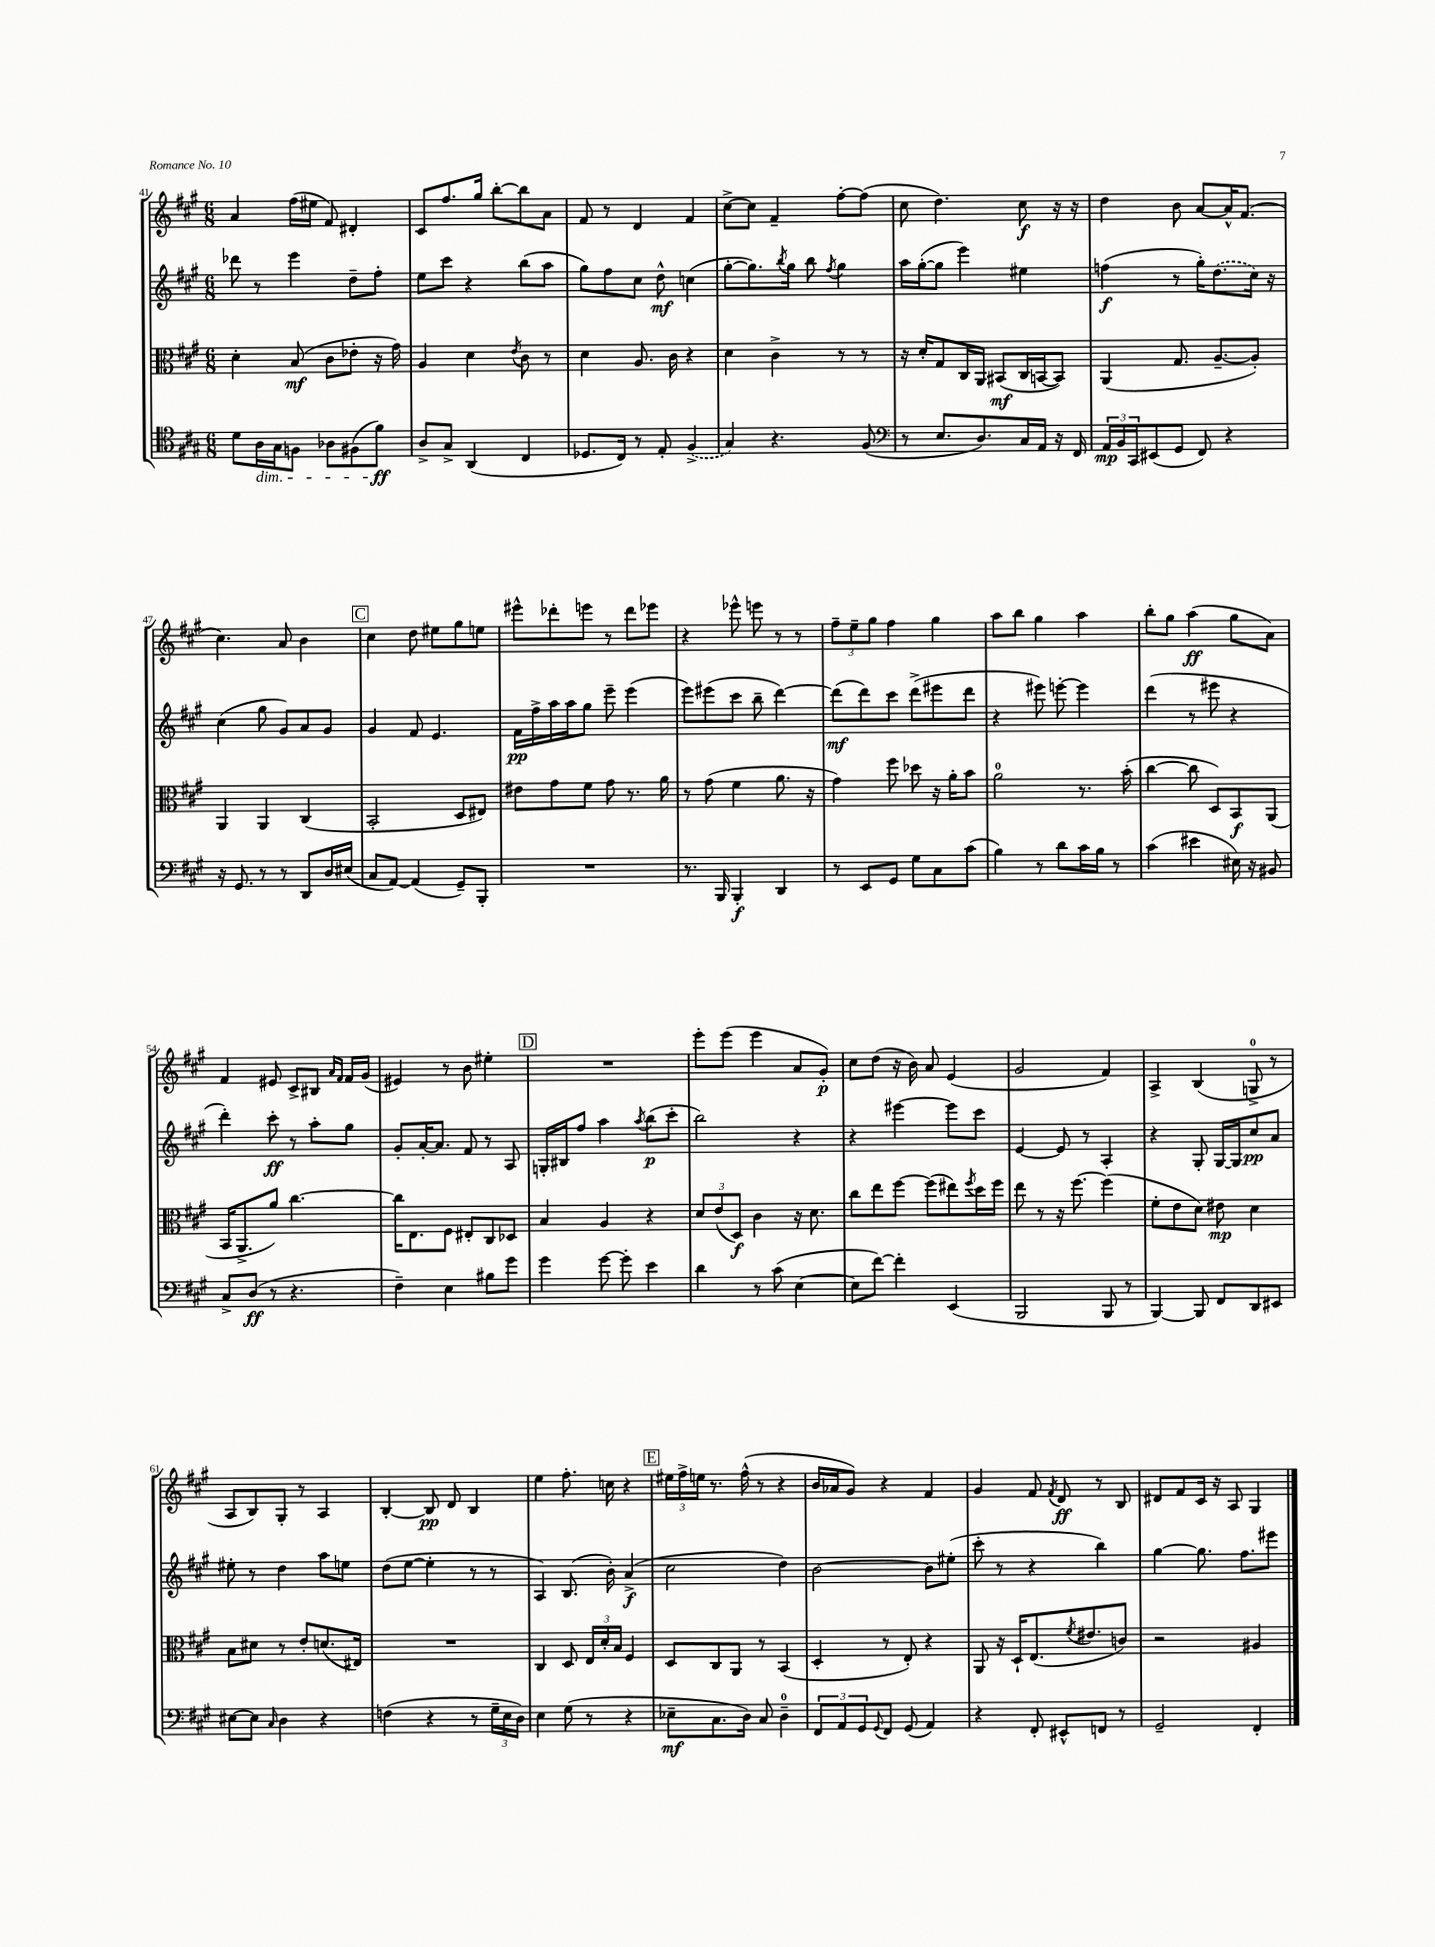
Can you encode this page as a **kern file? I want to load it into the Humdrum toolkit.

**kern	**kern	**kern	**kern
*staff4	*staff3	*staff2	*staff1
*clefC4	*clefC3	*clefG2	*clefG2
*k[f#c#g#]	*k[f#c#g#]	*k[f#c#g#]	*k[f#c#g#]
*M6/8	*M6/8	*M6/8	*M6/8
8d\L	4d'\	8ddd-\	4a/
16A\L	.	8r	.
16G#\J	.	.	.
8F\J	(8B/	4eee\	(16ff#\LL
.	.	.	16ee#\JJ
8A-\L	8c#\L	.	8f#/)
(8F#\	8e-'\J	8dd~\L	4d#'/
8f#\J)	16r	8ff#'\J	.
.	16g#\)	.	.
=	=	=	=
8A^/L	4A/	8ee\L	8c#/L
8G#^/J	.	8ccc#\J	8.ff#/
(4AA/	4d\	4r	.
.	.	.	16gg#/Jk
.	.	.	[8bb'\L
.	8qe/	.	.
4C#/	8c#\	(8bb\L	8bb\]
.	8r	8aa\J	8a\J
=	=	=	=
8.D-/L	4d\	8gg#\L)	8f#/
.	.	8ff#\	8r
16C#/Jk)	.	.	.
8r	8.A/	8cc#\J	4d/
8E'/	.	8dd^^\	.
.	16c#\	.	.
(4F#^/	4r	(4cc\	4f#/
=	=	=	=
4G#/)	4d\	[8gg#'\L	[8cc#^\L
.	.	8.gg#\])	8cc#\]J
4.r	4c#^\	.	4f#~/
.	.	8qbb/	.
.	.	16gg#\Jk	.
.	.	8bb\	.
.	.	8qff#/	.
.	8r	4gg#\	[8ff#'\L
(8F#/	8r	.	(8ff#\]J
=	=	=	=
*clefF4	*	*	*
8r	16r	16aa\LL	8cc#\
.	16d'/LK	([16gg#'\J	.
8.E/L	8G#/	8gg#\]J	4.dd\)
.	16C#/L	4eee\)	.
8.D/)	16AA/JJ	.	.
.	(8BB#/L	.	.
16C#/L	16C#/L	4ee#\	8cc#\
16AA/JJ	[16BB/J	.	.
16r	8BB/]J)	.	16r
16FF#/	.	.	16r
=	=	=	=
24AA/LL	(4AA/	(4ff\	4dd\
24BB/	.	.	.
24CC#/J	.	.	.
(8EE#/	.	.	.
8GG#/J	8.G#/	8r	8b\
8FF#/)	.	16gg#'\LK)	[8a/L
.	[8.A~/L	(8.dd\	.
4r	.	.	16a^^/]K
.	.	.	(8.f#/J
.	8A'/]J)	16cc#\Jk)	.
.	.	16r	.
=	=	=	=
16r	4AA/	(4cc#\	4.cc#\)
8.GG#/	.	.	.
8r	4AA/	8gg#\	.
8r	.	8g#/L)	8a/
8DD/L	(4C#/	8a/	4b\
16D/L	.	8g#/J	.
(16E#/JJ	.	.	.
=	=	=	=
8C#/L	2BB'/	4g#/	4cc#\
[8AA/J)	.	.	.
(4AA/]	.	8f#/	8dd\
.	.	4.e/	8ee#\L
8GG#~/L)	8D/L	.	8gg#\
8BBB'/J	8E#/J)	.	8ee\J
=	=	=	=
2.r	8e#\L	16f#\LL	8eee#^^\L
.	.	16ff#^\	.
.	8g#\	16aa\	8ddd-'\
.	.	16aa\J	.
.	8f#\J	8gg#\J	8eee\J
.	8g#\	8eee~\	8r
.	8.r	(4eee\	8ddd-\L
.	.	.	8eee-\J
.	16a\	.	.
=	=	=	=
8.r	8r	8eee\L)	4r
.	(8g#\	(8eee#\	.
16BBB/	.	.	.
4BBB'/	4f#\	8ccc#\J	8eee-^^\
.	.	8bb~\	8eee\
4DD/	8.a\	[4ddd\)	8r
.	.	.	8r
.	16r	.	.
=	=	=	=
8r	4g#\)	(8ddd\]L	12ff#~\L
.	.	.	12ee~\
8EE/L	.	8ddd\)	.
.	.	.	12gg#\J
8GG#/J	8ff#\	8ccc#\J	4ff#\
8G#\L	8dd-\	(8ddd^\L	.
8C#\	16r	8eee#\	4gg#\
.	16a'\LK	.	.
(8c#\J	8b\J	8ddd\J	.
=	=	=	=
4B\)	2a\	4r	8aa\L
.	.	.	8bb\J
8r	.	8eee#\)	4gg#\
8d\L	.	[8eee'\	.
16c#\L	8.r	4eee\]	4aa\
16B\JJ	.	.	.
8r	.	.	.
.	(16b'\	.	.
=	=	=	=
(4c#\	[4cc#\	(4ddd\	8bb'\L
.	.	.	8gg#\J
4e#\	8cc#\]	8r	(4aa\
.	8D/L)	8eee#\	.
16E#\)	8BB/	4r	8gg#\L
16r	.	.	.
8BB#/	(8AA/J	.	8a\J)
=	=	=	=
8C#^/L	16BB/LK	4ddd'\)	4f#/
.	8.AA^/	.	.
(8D/J	.	.	.
8r	8a/J)	8ccc#'\	8e#/
4.r	[4.cc#\	8r	8c#^/L
.	.	8aa'\L	8B#/J
.	.	.	16qqa/LL
.	.	.	16qqf#/JJ
.	.	8gg#\J	16f#/LL
.	.	.	(16g#/JJ
=	=	=	=
4F#~\)	16cc#\]LK	8g#'/L	4e#/)
.	8.E\	.	.
.	.	[16a'/K	.
.	.	8.a/]J	.
4E\	8F#\J	.	8r
.	8E#'/L	8f#/	8b\
8B#\L	8C#/	8r	4ee#'\
8g#\J	8D-/J	8A/	.
=	=	=	=
4g#\	4B/	16G'/LL	2.r
.	.	16B#/J	.
.	.	8ff#/J	.
[8g#\	4A/	4aa\	.
8g#'\]	.	.	.
.	.	8qaa/	.
4e\	4r	(8bb\L	.
.	.	8ccc#'\J	.
=	=	=	=
4d\	12d/L	2bb\)	8eee'\L
.	(12e/	.	.
.	.	.	(8eee\J
.	12D/J)	.	.
8r	4c#\	.	4eee\
(8c#\	.	.	.
[4E\	16r	4r	8a/L
.	8.d\	.	.
.	.	.	8g#'/J)
=	=	=	=
8E\]L	8cc#\L	4r	8cc#\L
[8f#\J)	8ee\	.	(8dd\J
4f#'\]	[8ff#\J	[4eee#\	16r
.	.	.	16b\)
.	(8ff#\]L	.	8a/
(4EE/	8ee#\)	8eee#\]L	(4e/
.	8qff#/	.	.
.	16dd\L	8ccc#\J	.
.	16ff#\JJ	.	.
=	=	=	=
2BBB/	8ee\	[4e/	2g#/
.	8r	.	.
.	16r	8e/]	.
.	[8.ff#\	.	.
.	.	8r	.
8BBB/	(4ff#\]	4A'/	4f#/)
8r	.	.	.
=	=	=	=
[4BBB/)	8f#'\L	4r	4A^/
.	8e\	.	.
8BBB/]	8d\J)	8G#'/	(4B/
8FF#/L	8e#\	[16G#/LL	.
.	.	16G#/]J	.
8DD/	4d\	8cc#/	8G^/
8EE#/J	.	8a/J	8r
=	=	=	=
[8E#\L	8B\L	8ee#'\	8A/L
8E#\]J	8d#\J	8r	8B/)
16qqC#/	.	.	.
4D\	8r	4dd\	8G#'/J
.	8e'/L	.	8r
4r	(8.d/	8aa\L	4A/
.	.	8ee\J	.
.	16E#/Jk)	.	.
=	=	=	=
(4F\	2.r	(8dd\L	[4B'/
.	.	[8ee\J	.
4r	.	4ee'\]	8B/]
.	.	.	8d/
8r	.	8r	4B/
24G#~\LL	.	8r	.
24E\	.	.	.
24D\JJ)	.	.	.
=	=	=	=
4E\	4C#/	4A/)	4ee\
(8G#\	8D/	(8.B/	8.ff#'\
8r	24E/LL	.	.
.	24d'/	.	.
.	.	16b'\)	16cc\
.	24B/JJ	.	.
4r	4F#/	(4a^/	4r
=	=	=	=
8E-~\L	8D/L	2cc#\	24ee#\LL
.	.	.	24ff#^\
.	.	.	24ee\JJ
8.C#\	8C#/	.	8.r
.	8AA/J	.	.
16D\Jk)	.	.	(16ff#^^\
8C#/	8r	.	8r
4D~\	(4BB/	4dd\)	4r
=	=	=	=
12FF#/L	4D'/	[2b\	16b/LL
.	.	.	16a-/J
12AA/	.	.	.
.	.	.	8g#/J)
12GG#/	.	.	.
8qqGG#/	.	.	.
8FF#/J	8r	.	4r
(8GG#/	8E'/)	.	.
4AA/)	4r	8b\]L	4f#/
.	.	(8ee#'\J	.
=	=	=	=
4r	8AA/	8ccc#'\	4g#/
.	16r	8r	.
.	16D`/LK	.	.
8FF#'/	(8.E/	4r	8f#/
.	.	.	8qf#/
8EE#^^/L	.	.	8d/
.	8qf#/	.	.
.	8.e#/	.	.
8FF/J	.	4bb\)	8r
8r	8c/J)	.	8B/
=	=	=	=
2GG#~/	2r	[4gg#\	8d#/L
.	.	.	8f#/
.	.	8.gg#\]	16c#/Jk
.	.	.	16r
.	.	.	8A/
.	.	8.ff#\L	.
4FF#'/	4A#/	.	4G#/
.	.	8eee#\J	.
==	==	==	==
*-	*-	*-	*-
